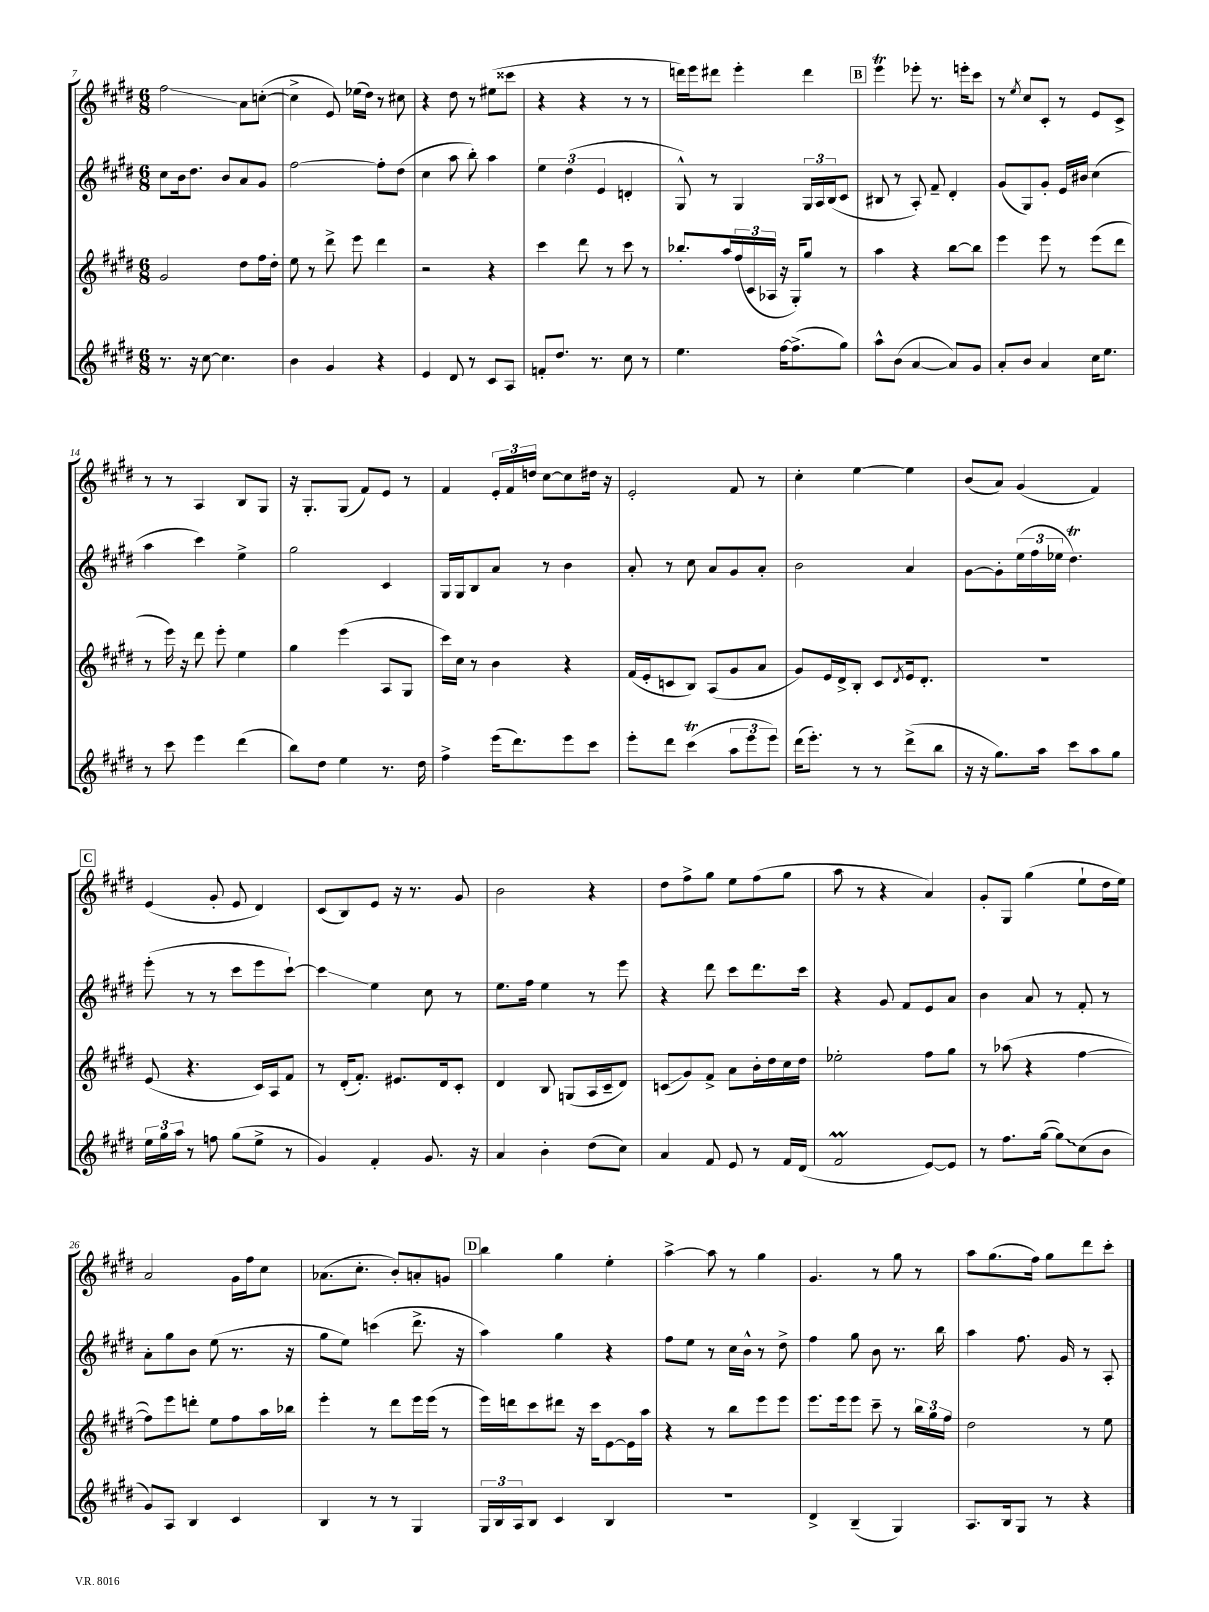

**kern	**kern	**kern	**kern
*staff4	*staff3	*staff2	*staff1
*clefG2	*clefG2	*clefG2	*clefG2
*k[f#c#g#d#]	*k[f#c#g#d#]	*k[f#c#g#d#]	*k[f#c#g#d#]
*M6/8	*M6/8	*M6/8	*M6/8
8.r	2g#	8cc#	2ff#
.	.	16b	.
16r	.	8.dd#	.
[8cc#	.	.	.
4.cc#]	.	8b	.
.	8dd#	8a	8a
.	16ff#	8g#	([8cc'
.	16dd#'	.	.
=	=	=	=
4b	8ee	[2ff#	4cc^]
.	8r	.	.
4g#	8ddd#^	.	8e)
.	8eee	.	(16ee-
.	.	.	16dd#)
4r	4ddd#	8ff#']	8r
.	.	(8dd#	8cc#
=	=	=	=
4e	2r	4cc#	4r
8d#	.	8aa	8dd#
8r	.	8bb')	8r
8c#	4r	4aa	(8ee#
8A	.	.	8ccc##
=	=	=	=
8f'	4ccc#	6ee	4r
8.dd#	.	.	.
.	.	(6dd#	.
.	8ddd#	.	4r
8.r	.	.	.
.	.	6e	.
.	8r	.	.
8cc#	8ccc#	4d'	8r
8r	8r	.	8r
=	=	=	=
4.ee	8.bb-'	8G#^^)	16ddd)
.	.	.	16eee
.	.	8r	8ddd#
.	16aa	.	.
.	(24ff#	4G#	4eee'
.	24c#	.	.
.	24A-	.	.
[16ff#	16r	.	.
(8.ff#^]	16G#')	.	.
.	8gg#	24G#	4ddd#
.	.	24A	.
.	.	(24B	.
8gg#)	8r	8c#	.
=	=	=	=
8aa^^	4aa	8B#	4eee
(8b	.	8r	.
[4a	4r	8A')	8eee-'
.	.	8f#~	8.r
8a])	[8bb	4d#'	.
.	.	.	16eee'
8g#	8bb]	.	8ccc#
=	=	=	=
8a'	4eee	(8g#	8r
.	.	.	8qee
8b	.	8G#)	8cc#
4a	8eee	8g#'	8c#'
.	8r	16e	8r
.	.	16b#	.
16cc#	(8eee	(4cc#	8e
8.ee	.	.	.
.	8ddd#	.	8c#^
=	=	=	=
8r	8r	4aa	8r
8ccc#	16eee)	.	8r
.	16r	.	.
4eee	8ddd#	4ccc#)	4A
.	8eee'	.	.
(4ddd#	4ee	4ee^	8B
.	.	.	8G#
=	=	=	=
8bb)	4gg#	2gg#	16r
.	.	.	8.G#'
8dd#	.	.	.
4ee	(4eee	.	(8G#
.	.	.	8f#)
8.r	8A	4c#	8e
.	8G#	.	8r
16dd#	.	.	.
=	=	=	=
4ff#^	16ccc#)	16G#	4f#
.	16cc#	16G#	.
.	8r	8B	.
(16eee	4b	8a	24e'
.	.	.	24f#
8.ddd#)	.	.	.
.	.	.	24dd
.	.	8r	[8cc#
8eee	4r	4b	8cc#]
8ccc#	.	.	16dd#
.	.	.	16r
=	=	=	=
8eee'	(16f#	8a'	2e'
.	16e'	.	.
8ddd#	8c	8r	.
(4ccc#	8B)	8cc#	.
.	(8A	8a	.
12aa	8g#	8g#	8f#
12eee	.	.	.
.	8a	8a'	8r
12eee)	.	.	.
=	=	=	=
(16ddd#	8g#)	2b	4cc#'
8.eee')	.	.	.
.	16e	.	.
.	16d#^	.	.
8r	8B'	.	[4ee
8r	8c#	.	.
.	8qd#	.	.
(8ddd#^	16e	4a	4ee]
.	8.d#'	.	.
8bb	.	.	.
=	=	=	=
16r	2.r	[8g#	(8b
16r	.	.	.
8.gg#)	.	8g#']	8a)
.	.	(24ee	(4g#
.	.	24ff#	.
16aa	.	.	.
.	.	24ee-	.
8ccc#	.	4.dd#)	.
8aa	.	.	4f#)
8gg#	.	.	.
=	=	=	=
24ee	(8e	(8eee'	(4e
24gg#	.	.	.
24aa	.	.	.
8r	4.r	8r	.
8ff	.	8r	8g#'
(8gg#	.	8ccc#	8e
8ee^	16c#)	8eee	4d#)
.	16A	.	.
8r	8f#	[8ccc#`)	.
=	=	=	=
4g#)	8r	4ccc#]	(8c#
.	(16d#'	.	8B)
.	8.f#')	.	.
4f#'	.	4ee	8e
.	8.e#	.	16r
.	.	.	8.r
8.g#	.	8cc#	.
.	16d#	.	.
.	8c#'	8r	8g#
16r	.	.	.
=	=	=	=
4a	4d#	8.ee	2b
.	.	16ff#	.
4b'	8B	4ee	.
.	(8G	.	.
(8dd#	16A	8r	4r
.	16c#~	.	.
8cc#)	8d#)	8eee	.
=	=	=	=
4a	(8c	4r	8dd#
.	8g#)	.	8ff#^
8f#	8f#^	8ddd#	8gg#
8e	8a	8ccc#	8ee
8r	16b'	8.ddd#	(8ff#
.	16dd#	.	.
16f#	16cc#	.	8gg#
(16d#	16dd#	16ccc#	.
=	=	=	=
2f#	2ee-'	4r	8aa
.	.	.	8r
.	.	8g#	4r
.	.	8f#	.
[8e)	8ff#	8e	4a)
8e]	8gg#	8a	.
=	=	=	=
8r	8r	4b	8g#'
8.ff#	(8aa-	.	8G#
.	4r	8a	(4gg#
([16gg#	.	.	.
8gg#])	.	8r	.
(8cc#	[4ff#	8f#'	8ee`
8b	.	8r	16dd#
.	.	.	16ee)
=	=	=	=
8g#)	8ff#])	8a'	2a
8A	8eee	8gg#	.
4B	8ddd'	8b	.
.	8ee	(8ee	.
4c#	8ff#	8.r	16g#
.	.	.	16ff#
.	16aa	.	8cc#
.	16bb-	16r	.
=	=	=	=
4B	4eee'	8gg#	(8.a-
.	.	8ee)	.
.	.	.	8.cc#'
8r	8r	(4ccc	.
8r	8ddd#	.	8b')
4G#	16eee	8.ddd#^	8a'
.	(16eee	.	.
.	8r	.	8g
.	.	16r	.
=	=	=	=
24G#	16eee)	4aa)	4bb
24B	.	.	.
.	16ddd	.	.
24A	.	.	.
8B	8ccc#	.	.
4c#	8ddd#	4gg#	4gg#
.	16r	.	.
.	16ccc#	.	.
4B	[8e	4r	4ee'
.	16e]	.	.
.	16aa	.	.
=	=	=	=
2.r	4r	8ff#	[4aa^
.	.	8ee	.
.	8r	8r	8aa]
.	8bb	16cc#	8r
.	.	16b^^	.
.	8eee	8r	4gg#
.	8eee	8dd#^	.
=	=	=	=
4d#^	8.eee	4ff#	4.g#
.	16eee	.	.
(4B~	8eee	8gg#	.
.	8ccc#~	8b	8r
4G#)	8r	8.r	8gg#
.	24bb	.	8r
.	24gg#	.	.
.	.	16bb	.
.	24ff#	.	.
=	=	=	=
8.A	2dd#	4aa	8aa
.	.	.	(8.gg#
16B	.	.	.
8G#	.	8.ff#	.
.	.	.	16ff#)
8r	.	.	8gg#
.	.	16g#	.
4r	8r	8r	8ddd#
.	8ee	8A'	8ccc#'
==	==	==	==
*-	*-	*-	*-
